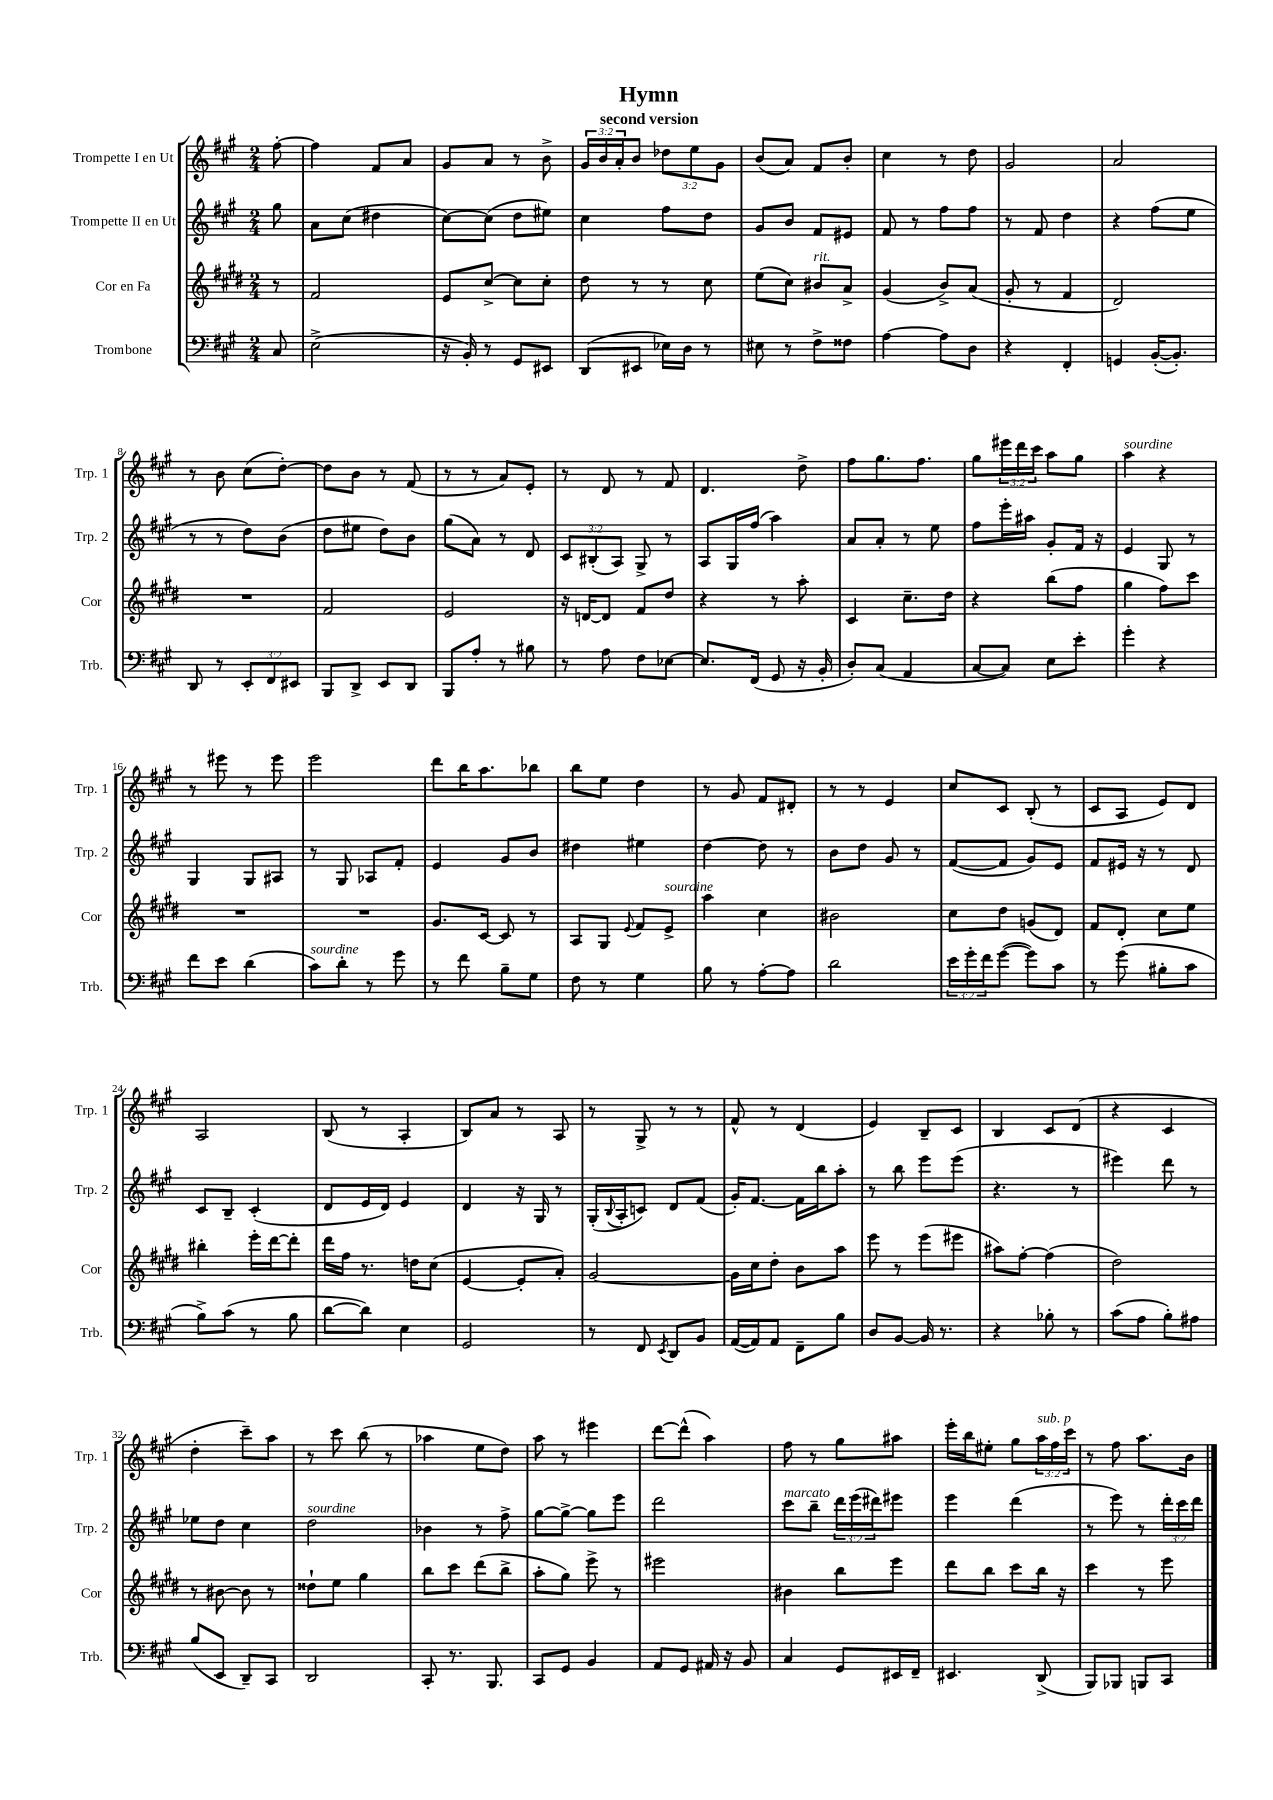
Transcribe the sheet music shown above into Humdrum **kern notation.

**kern	**kern	**kern	**kern
*staff4	*staff3	*staff2	*staff1
*clefF4	*clefG2	*clefG2	*clefG2
*k[f#c#g#]	*k[f#c#g#d#]	*k[f#c#g#]	*k[f#c#g#]
*M2/4	*M2/4	*M2/4	*M2/4
8C#/	8r	8gg#\	[8ff#'\
=	=	=	=
(2E^\	2f#/	8a\L	4ff#\]
.	.	(8cc#\J	.
.	.	4dd#\	8f#/L
.	.	.	8a/J
=	=	=	=
16r	8e/L	[8cc#\L)	8g#/L
16BB'/)	.	.	.
8r	[8cc#^/J	(8cc#\]J	8a/J
8GG#/L	8cc#\]L	8dd\L	8r
8EE#/J	8cc#'\J	8ee#\J)	8b^\
=	=	=	=
(8DD/L	8dd#\	4cc#\	24g#/LL
.	.	.	24b/
.	.	.	24a'/J
8EE#/J	8r	.	8b/J
16E-\LL)	8r	8ff#\L	12dd-\L
16D\JJ	.	.	.
.	.	.	12ee\
8r	8cc#\	8dd\J	.
.	.	.	12g#\J
=	=	=	=
8E#\	(8ee\L	8g#/L	(8b/L
8r	8cc#\J)	8b/J	8a/J)
8F#^\L	8b#/L	8f#/L	8f#/L
8F##\J	8a^/J	8e#/J	8b'/J
=	=	=	=
[4A\	(4g#/	8f#/	4cc#\
.	.	8r	.
8A\]L	8b^/L)	8ff#\L	8r
8D\J	(8a/J	8ff#\J	8dd\
=	=	=	=
4r	8g#'/	8r	2g#/
.	8r	8f#/	.
4FF#'/	4f#/	4dd\	.
=	=	=	=
4GG/	2d#/)	4r	2a/
([16BB'/LK	.	(8ff#\L	.
8.BB'/]J)	.	.	.
.	.	8ee\J	.
=	=	=	=
8DD/	2r	8r	8r
8r	.	8r	8b\
12EE'/L	.	8dd\L)	(8cc#\L
12FF#/	.	.	.
.	.	(8b\J	[8dd'\J)
12EE#/J	.	.	.
=	=	=	=
8BBB/L	2f#/	8dd\L	8dd\]L
8DD^/J	.	8ee#\J	8b\J
8EE/L	.	8dd\L)	8r
8DD/J	.	8b\J	(8f#/
=	=	=	=
8BBB/L	2e/	(8gg#\L	8r
8A'/J	.	8a\J)	8r
8r	.	8r	8a/L)
8B#\	.	8d/	8e'/J
=	=	=	=
8r	16r	12c#/L	8r
.	[16d/LK	.	.
.	.	(12B#'/	.
8A\	8d/]J	.	8d/
.	.	12A/J)	.
8F#\L	8f#/L	8G#^/	8r
[8E-\J	8dd#/J	8r	8f#/
=	=	=	=
8.E-/]L	4r	8A/L	4.d/
.	.	16G#/L	.
(16FF#/Jk	.	(16ff#/JJ	.
8GG#/	8r	4aa\)	.
16r	8aa'\	.	8dd^\
16BB'/	.	.	.
=	=	=	=
8D'/L)	4c#/	8a/L	8ff#\L
(8C#/J	.	8a'/J	8.gg#\
4AA/	8.cc#~\L	8r	.
.	.	.	8.ff#\J
.	.	8ee\	.
.	16dd#\Jk	.	.
=	=	=	=
[8C#/L	4r	8ff#\L	8gg#\L
8C#/]J)	.	16eee'\L	24eee#\L
.	.	.	24ddd\
.	.	16aa#\JJ	.
.	.	.	24ccc#\JJ
8E\L	(8bb\L	8g#'/L	8aa\L
8e'\J	8ff#\J	16f#/Jk	8gg#\J
.	.	16r	.
=	=	=	=
4g#'\	4gg#\	4e/	4aa\
4r	8ff#\L)	8G#/	4r
.	8ccc#\J	8r	.
=	=	=	=
8f#\L	2r	4G#/	8r
8e\J	.	.	8eee#\
(4d\	.	8G#/L	8r
.	.	8A#/J	8eee#\
=	=	=	=
8c#\L)	2r	8r	2eee\
8d'\J	.	8G#/	.
8r	.	8A-/L	.
8g#\	.	8f#'/J	.
=	=	=	=
8r	8.g#/L	4e/	8ddd\L
8f#\	.	.	16bb\K
.	[16c#/Jk	.	8.aa\
8B~\L	8c#/]	8g#/L	.
8G#\J	8r	8b/J	8bb-\J
=	=	=	=
8F#\	8A/L	4dd#\	8bb\L
8r	8G#/J	.	8ee\J
.	8qqe/	.	.
4G#\	8f#/L	4ee#\	4dd\
.	8e^/J	.	.
=	=	=	=
8B\	4aa\	[4dd\	8r
8r	.	.	8g#/
[8A'\L	4cc#\	8dd\]	8f#/L
8A\]J	.	8r	8d#'/J
=	=	=	=
2d\	2b#\	8b\L	8r
.	.	8dd\J	8r
.	.	8g#/	4e/
.	.	8r	.
=	=	=	=
24e\LL	8cc#\L	([8f#/L	8cc#/L
24g#'\	.	.	.
24f#\J	.	.	.
([8g#\J	8dd#\J	8f#/]J	8c#/J
8g#\]L)	(8g/L	8g#/L)	(8B'/
8c#\J	8d#/J)	8e/J	8r
=	=	=	=
8r	8f#/L	8f#/L	8c#/L
(8g#\	8d#'/J	16e#/Jk	8A/J
.	.	16r	.
8B#'\L	8cc#\L	8r	8e/L)
8c#\J	8ee\J	8d/	8d/J
=	=	=	=
8B^\L)	4bb#'\	8c#/L	2A/
(8c#\J	.	8B~/J	.
8r	16eee'\LL	(4c#'/	.
.	[16ddd#\J	.	.
8B\	8ddd#'\]J	.	.
=	=	=	=
[8d\L	16ddd#\LL	8d/L	(8B/
.	16ff#\JJ	.	.
8d\]J)	8.r	16e/L	8r
.	.	16d/JJ)	.
4E\	.	4e/	4A'/
.	16dd\LK	.	.
.	(8cc#\J	.	.
=	=	=	=
2GG#/	[4e/	4d/	8B/L)
.	.	.	8a/J
.	8e'/]L	16r	8r
.	.	16G#/	.
.	8a'/J)	8r	8A/
=	=	=	=
8r	[2g#/	(16G#'/LL	8r
.	.	8qqB/	.
.	.	16A'/J	.
8FF#/	.	8c/J)	8G#^/
8qEE/	.	.	.
8DD/L	.	8d/L	8r
8BB/J	.	(8f#/J	8r
=	=	=	=
([16AA/LL	16g#\]LL	16g#'/LK)	8f#^^/
16AA/]J)	16cc#\J	[8.f#/J	.
8AA/J	8dd#'\J	.	8r
8FF#~\L	8b\L	16f#\]LL	(4d/
.	.	16bb\J	.
8B\J	8aa\J	8aa'\J	.
=	=	=	=
8D/L	8eee\	8r	4e/)
[8BB/J	8r	8bb\	.
16BB/]	(8eee\L	8eee\L	8B~/L
8.r	.	.	.
.	8eee#\J	(8eee\J	8c#/J
=	=	=	=
4r	8aa#\L)	4.r	4B/
.	[8ff#'\J	.	.
8B-'\	(4ff#\]	.	8c#/L
8r	.	8r	(8d/J
=	=	=	=
(8c#\L	2dd#\)	4eee#\)	4r
8A\J	.	.	.
8B'\L)	.	8ddd\	4c#/
8A#\J	.	8r	.
=	=	=	=
(8B/L	8r	8ee-\L	4dd'\
8EE/J	[8b#\	8dd\J	.
8DD~/L)	8b#\]	4cc#\	8ccc#~\L)
8CC#/J	8r	.	8aa\J
=	=	=	=
2DD/	8dd##`\L	2dd\	8r
.	8ee\J	.	8ccc#\
.	4gg#\	.	(8bb\
.	.	.	8r
=	=	=	=
8CC#'/	8bb\L	4b-\	4aa-\
8.r	8ccc#\J	.	.
.	(8ddd#\L	8r	8ee\L
8.BBB/	.	.	.
.	8bb^\J	8ff#^\	8dd\J)
=	=	=	=
8CC#/L	8aa'\L	[8gg#\L	8aa\
8GG#/J	8gg#\J)	8gg#^\_J	8r
4BB/	8eee^\	8gg#\]L	4eee#\
.	8r	8eee\J	.
=	=	=	=
8AA/L	2eee#\	2ddd\	[8ddd\L
8GG#/J	.	.	(8ddd^^\]J
16AA#/	.	.	4aa\)
16r	.	.	.
8BB/	.	.	.
=	=	=	=
4C#/	4b#\	8ccc#\L	8ff#\
.	.	8bb~\J	8r
8GG#/L	8bb\L	24ddd\LL	8gg#\L
.	.	(24eee\	.
.	.	24ddd#\J)	.
16EE#/L	8eee\J	8eee#\J	8aa#\J
16FF#~/JJ	.	.	.
=	=	=	=
4.EE#/	8ddd#\L	4eee\	16eee'\LL
.	.	.	16bb\J
.	8bb\J	.	8ee#'\J
.	8ccc#\L	(4ddd\	8gg#\L
(8DD^/	16bb\Jk	.	24aa\L
.	.	.	24ff#\
.	16r	.	.
.	.	.	24ccc#\JJ
=	=	=	=
8BBB/L)	4ccc#\	8r	8r
8BBB-/J	.	8eee\)	8ff#\
8BBB/L	8r	8r	8.aa\L
8CC#/J	8eee\	24ddd'\LL	.
.	.	24ccc#\	.
.	.	.	16b\Jk
.	.	24ddd\JJ	.
==	==	==	==
*-	*-	*-	*-
